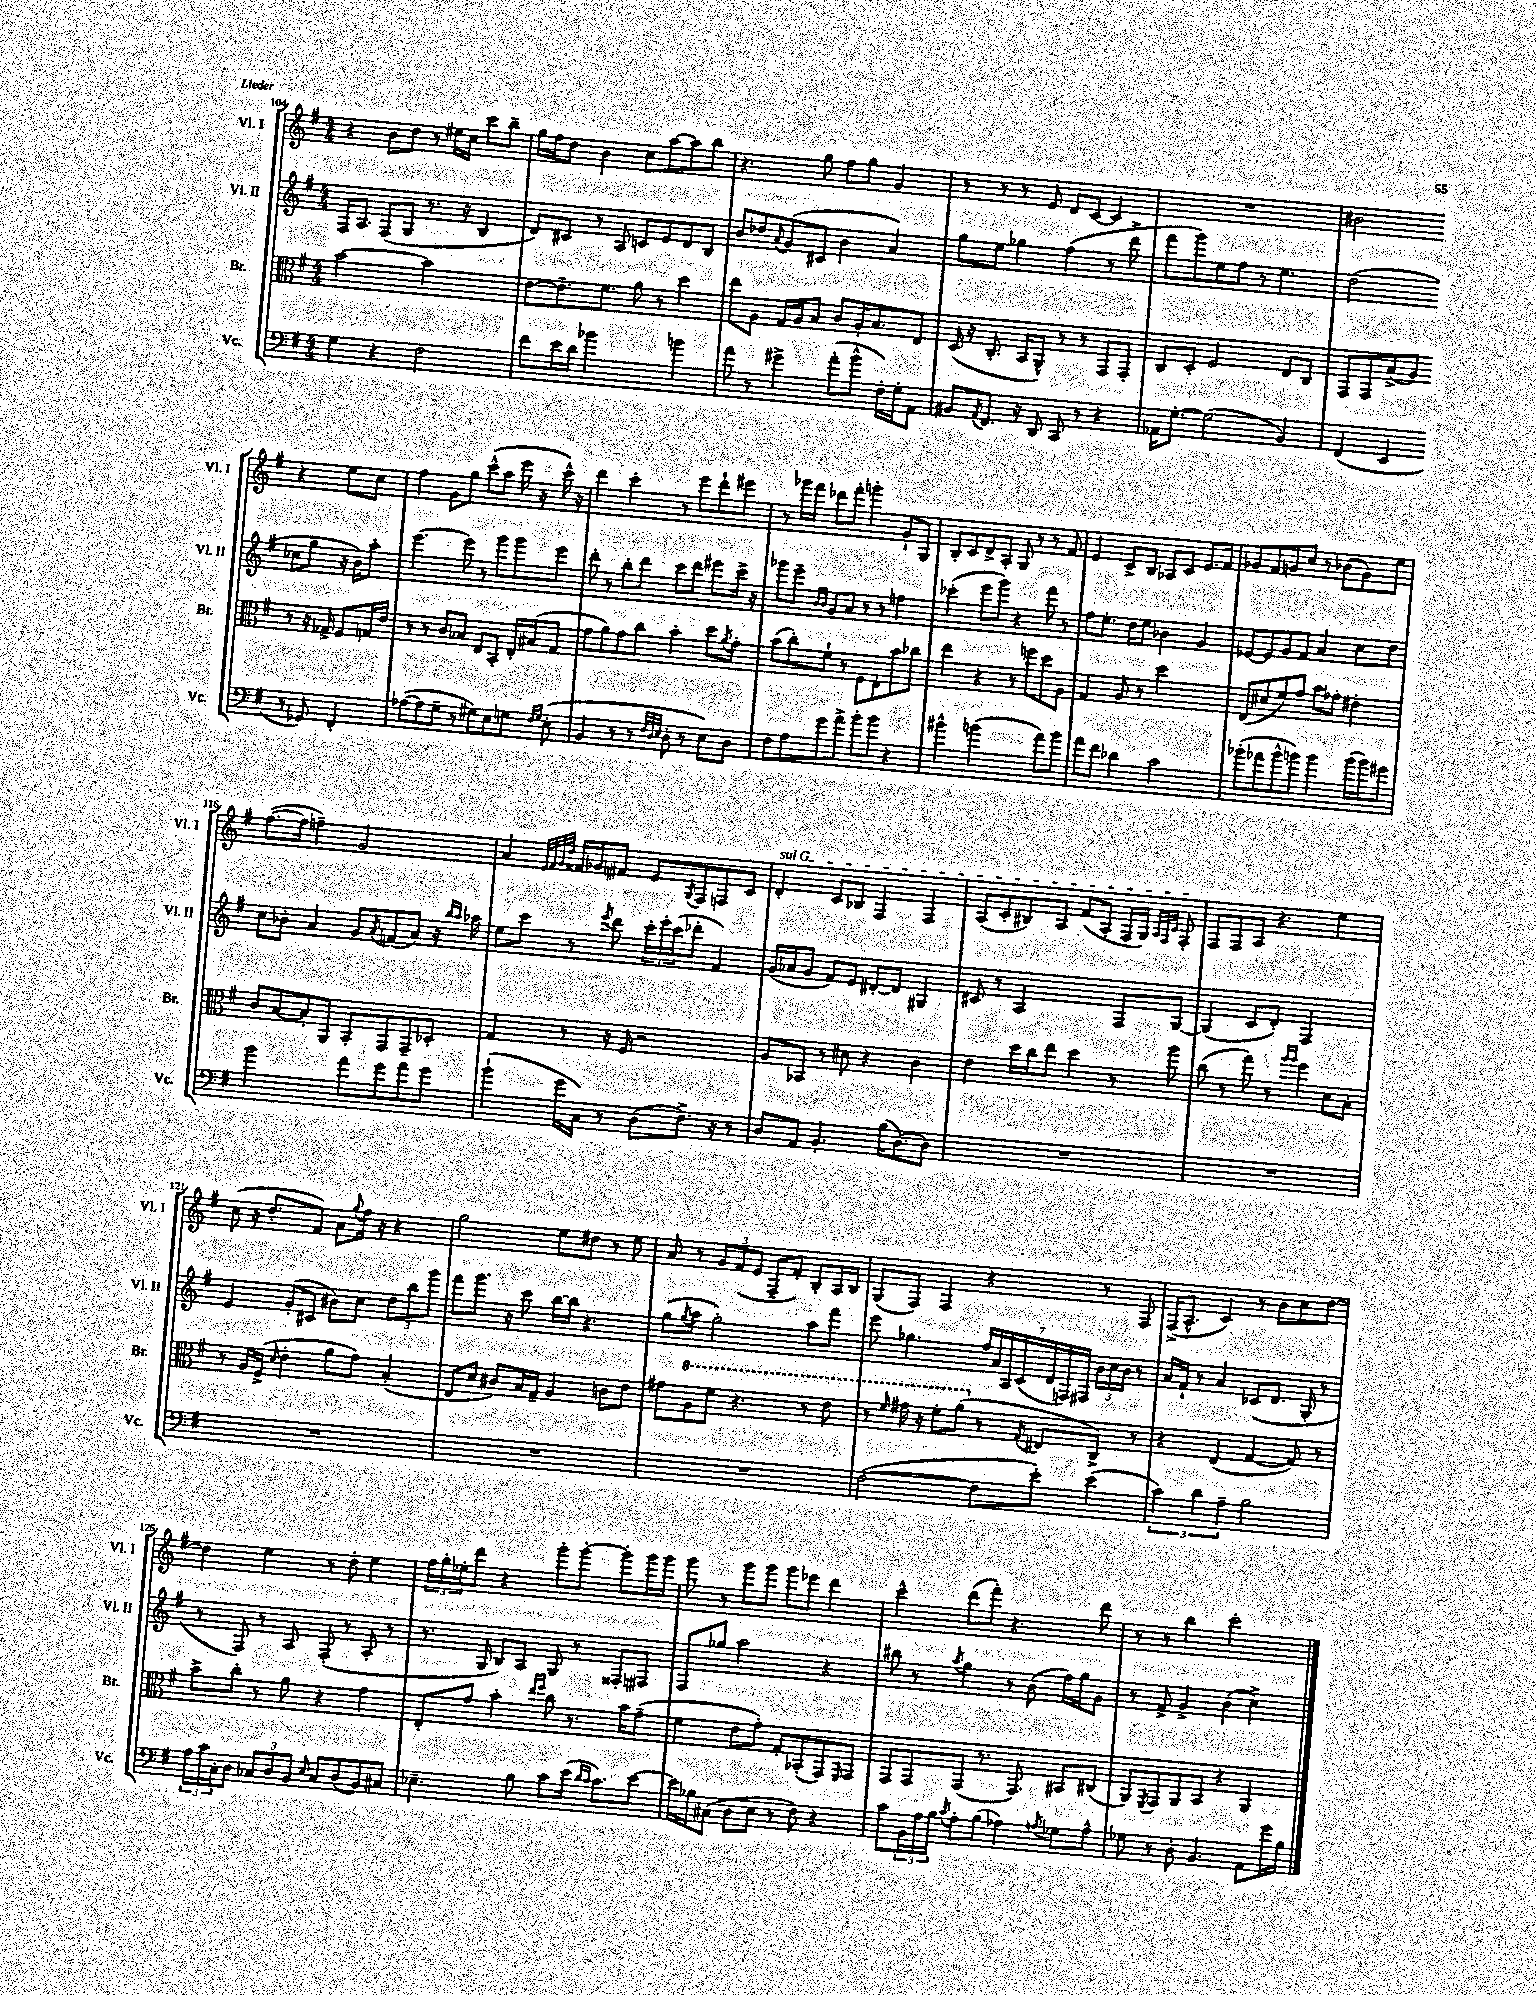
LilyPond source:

<<
\new StaffGroup <<
\new Staff = "s0" \with { instrumentName = "Vl. I" shortInstrumentName = "Vl. I" } {
    \clef treble \key g \major \numericTimeSignature \time 4/4
    r4 b'8 d''8 r8 eis''16 c''16 c'''8 b''8-- |
    g''16 fis''16 d''8 b'4 c''8 a''8~ a''8 b''8 |
    r4. g''8 fis''8 g''8 g'4 |
    r8 r8 r8 e'8 d'8 c'8~ c'4 |
    R1 |
    bis'2 r4 e''8 c''8 |
    fis''4 g'8 g''8 c'''8-^( a''8 e'''16 r16 c'''16-^) r16 |
    d'''4 c'''4-. r8 e'''8 d'''8-! eis'''8 |
    r8 ges'''16 fis'''16 des'''8 fis'''8-. g'''4-. g'8-! g8 |
    b8-. c'8 d'8-> a8-. g8 r8 r8 fis'8 |
    e'4 c'8-> b8 aes8 c'8 e'8. fis'16 |
    ges'8 fis'8 g'8 c''8 r8 bes'8( g'8) e''8 |
    fis''8.~( fis''16 f''4--) g'2 |
    a'4 \grace { e'32 fis'32 g'32 d''32 } fisis'16 ges'16 fis'8 e'8 \acciaccatura { g8 } fis8 f8 c'8 |
    \once \override TextSpanner.bound-details.left.text = \markup { \italic "sul G" } d'4-.\startTextSpan c'8 bes8 fis4 fis4 |
    a8( c'8-. bis8) a8 fis'8( a8-. fis16 g16) \grace { a32 fis32 c'32 } fis8-.\stopTextSpan |
    fis8 fis8 a8 r4. e''4 |
    c''8( r16 d''8.-. fis'8) a'8 \appoggiatura { g''8 } fis''16 r16 r4 |
    g''2 e''8 dis''8 r8 e''8 |
    a'8 r8 \tuplet 3/2 { g'8 fis'8( e'8 } fis8-- fis'8-.) b8-. a16 b16 |
    g8( fis8) fis4 r4 r8 fis8 |
    fis16->( a8.-^ c'4) r8 b'8 c''8 d''8~ |
    d''4 e''4 r8 d''8-. e''4 |
    \tuplet 3/2 { fis''16 g''16-. ees''16-. } d'''8 r4 g'''8-. g'''8~-. g'''8-. g'''16 g'''16 |
    g'''8 r8 g'''8 g'''8 g'''8 ees'''8 d'''4 |
    c'''4-^ d'''8( fis'''8-.) r4. d'''8 |
    r8 r8 b''4 c'''2-. \bar "|." |
}
\new Staff = "s1" \with { instrumentName = "Vl. II" shortInstrumentName = "Vl. II" } {
    \clef treble \key g \major \numericTimeSignature \time 4/4
    fis16 a8. fis8( g8 r8. r16 b4 |
    d'8) cis'8 r8 a8 c'8 e'8 d'8 b8 |
    b'8 des''8 \appoggiatura { a'8 } g'8( cis'8 b'4 a'4) |
    g''8 e''8 ges''4 fis''4( r8 d'''8-> |
    fis'''8 g'''8) e''8 fis''8 r8 e''4. |
    d''2( ces''8 g''8 r16 b'16) a''8-. |
    e'''4.~ e'''8 r8 g'''8 g'''8 e'''8 |
    d'''8-. r8 b''8-. d'''8 c'''8 d'''8 eis'''8 c'''16-> r16 |
    ges'''8 e'''8-- \grace { b'16 b'16 } g'8 a'8 r8 r8 f''4 |
    ces'''4-.( e'''8 g'''8) r4 fis'''8 r8 |
    fis''8 e''8.-. d''16 e''8 bes'4 g'4 |
    ees'8~ ees'8 g'8 fis'8 a'4 c''8 d''8 |
    c''8 bes'8-. a'4 g'8 \acciaccatura { a'8 } f'8( a'8) r16 \grace { b''16 a''16 } aes''16 |
    e''8 c'''8 r8 \acciaccatura { e'''8 } d'''8 \tuplet 3/2 { c'''16-. e'''16-. c'''16( } des'''8-. fis'4) |
    g'16( aes'16 g'8 fis'8) e'8 dis'8~-. dis'8 gis4 |
    cis'8 r8 a2 fis8 g8~ |
    g4( c'8 d'8-.) fis2 |
    e'4 g'8-.( cis'8 bis'8) c''8 \tuplet 3/2 { d''8 b''8 g'''8 } |
    fis'''8 g'''8. r16 c'''8 b''16~ b''16 r4. |
    g''8( \acciaccatura { g''8 } a''8 g''2-.) a''8 fis'''8 |
    e'''8 ges''4. \tuplet 7/4 { fis''16 a'16 a16 c'16( d'16 f16) fis16 } \tuplet 3/2 { b'16 c''16 b'16 } r8 |
    a'16 fis'16-! r8 a'4 ces'8( d'8. g16-. r8 |
    r8 fis8) r8 a8 fis8-.( r8 a8-. r8 |
    r8. g16 b8) a8 g8 r8 fisis8-. fis8 |
    fis8 ges''8 a''2 r4 |
    bis''8 r8 \acciaccatura { a''8 } g''4 r8 b'8( fis''16) g''16 g'8 |
    r8 fis'8-> g'4-> b'4( c''4->) \bar "|." |
}
\new Staff = "s2" \with { instrumentName = "Br." shortInstrumentName = "Br." } {
    \clef alto \key g \major \numericTimeSignature \time 4/4
    b'2~ b'2 |
    e'8~ e'8.-- fis'8. a'8 r8 d''4 |
    e''8 a8 g16 a16 b8 c'8 a16-. b8. e8 |
    d16( r16 c8.-. b,16 a,8-^) r8 r8 g,8 g,8-. |
    c8 d8-. fis2 e8 c8 |
    g,8 g,8 b8->( a8) r8 r16 ges16-> fis8 g16 e'16 |
    r8 r8 c'8 bes8 e8 b,8-. e16-. bis16( g8 |
    g'8 a'8) g'8 c''8 b'4-. d''8 \acciaccatura { a'8 } g'8-. |
    b'8( c''8-.) fis'8-! r8 fis8 e8-. b'8 ces''8 |
    e''4 r4 r8 f''8 d''8 a8 |
    g4 a8 r8 d''2 |
    e8( dis'8 fis'8) g'8 b'8 ges'8-. eis'4-. |
    c'8 b8~ b8-. a,8 b,8-. g,8 g,8-- des8-. |
    g4 r8 r16 fis16 r2 |
    a8 bes,8 r8 dis'8 r4 c'4 |
    e'4 d''16 c''16 e''8 d''4 r8 a''8 |
    c''8( r8 g''8) r8 \grace { a''16 a''16 } fis''4 d'8 b8-. |
    r8 a16 fis16->( \grace { d'16 } e'4-. a'8 g'8) b4-.( |
    e8 d'8 cis'8) b16 g16-- a4 c'8 e'8 |
    gis'8 \ottava #1 a'8 fis''8 r4. r8 e''8 |
    r8 \grace { fis''16 } gis''16 r16 fis''8-. a''8( \ottava #0 r8 \acciaccatura { g8 } eis8 c8->) r8 |
    r4 e4( g4~ g8) r8 |
    b'8-> c''8-. r8 a'8 r4 g'4 |
    e8-. g'8 b'4-. \grace { e''16 fis''16 } c''8 r8. b'16 g'8--( |
    fis'4 e'8 g'8-.) g8-. bes,8-.( g,8) \grace { fis,16 } g,8 |
    g,8 g,8 g,8( r8. g,8.) bis,8 cis8( |
    a,8) \acciaccatura { fis,8 } g,8 a,8 b,8 r4 a,4 \bar "|." |
}
\new Staff = "s3" \with { instrumentName = "Vc." shortInstrumentName = "Vc." } {
    \clef bass \key g \major \numericTimeSignature \time 4/4
    g4 r4 fis2 |
    fis'8 e'16 d'16 bes'2 b'4 |
    a'8 r8 gis'4-> a'8-.( b'8-^ fis16-.) g16-. a,8 |
    bis,8 \acciaccatura { a,8 } fis,8. r16 d,8 c,8 r8 r4 |
    aes,16 g8.~-. g2( b,4) |
    fis,4( e,4 r8 ges,8) fis,4-. |
    aes8~( aes8 g8-- r8 gis8) e8 g8 \grace { fis16 g16 } e8-.( |
    b,4 r8 r8 \grace { fis32 d32 e32 } d8-. r8 e8) d8 |
    fis8 a8 g'8 a'8-> b'8-. b'8 r4 |
    bis'4-^ b'2( a'8) b'8 |
    a'8 fis'8 des'4 c'2 |
    bes'8-.( aes'8 bes'8-^ b'8) b'4 b'16( b'16) gis'8 |
    b'2 a'8 g'8 a'8 g'8 |
    b'4-!( g'16 c16) r8 d8( fis8.->) r16 r8 |
    d8 a,8 b,4.-. b16( d8.~) d8 |
    R1 |
    R1 |
    R1 |
    R1 |
    R1 |
    fis2~( fis8 e'8-.) e'4( |
    \tuplet 3/2 { c'4) d'4 a4-- } b2 |
    \tuplet 3/2 { a16 c'16 c16-. } d8 \tuplet 3/2 { ces8 d8 b,8 } \grace { e16 } ces8 d8( b,8) cis8 |
    ees4.-- b8 c'8 e'16( \grace { d'16 c'16 } c'8.) e'8~ |
    e'16 bes16 cis8( d8 e8 r8 fis8) r4 |
    c'8 \tuplet 3/2 { b,16 a16 b16 } \acciaccatura { c'8 } a8-. b8( aes4) \acciaccatura { a8 } ges8 a8-^ |
    ges8 r8 d8-. b,4. a,8 g'16 b16 \bar "|." |
}
>>
>>
\layout { \context { \Score currentBarNumber = #104 } }
